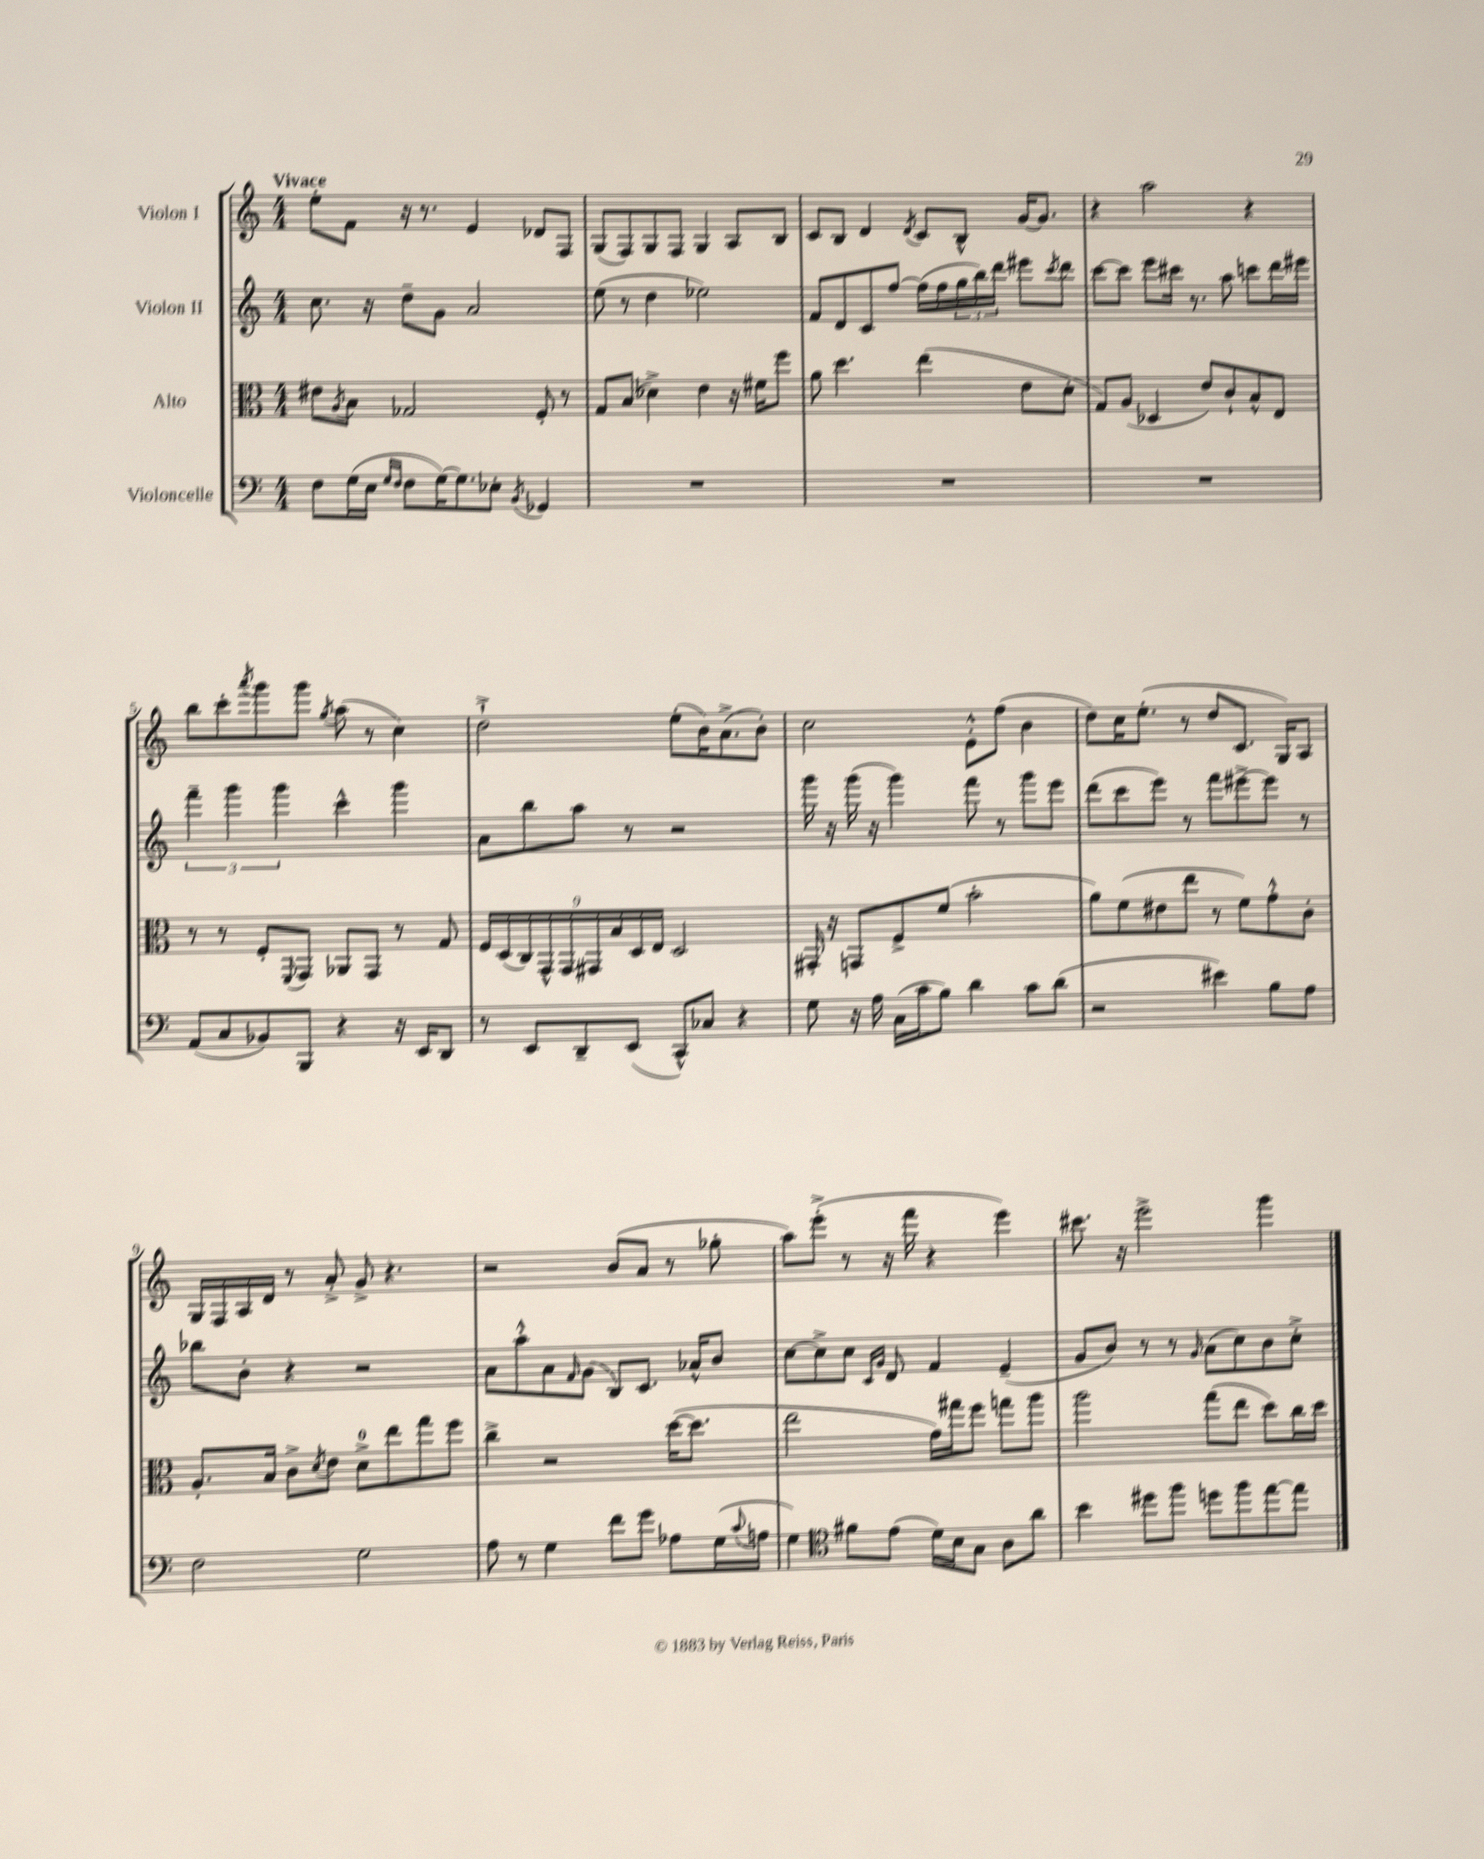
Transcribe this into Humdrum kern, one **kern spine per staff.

**kern	**kern	**kern	**kern
*staff4	*staff3	*staff2	*staff1
*clefF4	*clefC3	*clefG2	*clefG2
*k[]	*k[]	*k[]	*k[]
*M4/4	*M4/4	*M4/4	*M4/4
8F	8e#	8.cc	8ee'
.	8qA	.	.
(16G	8B	.	8f
16E	.	16r	.
16qqG	.	.	.
16qqF	.	.	.
8F	2G-	8dd~	16r
.	.	.	8.r
[16G)	.	8g	.
8.G]	.	.	.
.	.	2a	4e
8E-'	.	.	.
8qBB	.	.	.
4GG-	8F'	.	8d-
.	8r	.	8F
=	=	=	=
1r	8G	(8ee	(8G
.	(8B	8r	8F)
.	4d-^)	4dd	8G
.	.	.	8F
.	4e	2ee-)	4G
.	16r	.	8A
.	16f#	.	.
.	8ff	.	8B
=	=	=	=
1r	8a	8f	8c
.	4.dd	8d	8B
.	.	8c	4d
.	.	[8ff	.
.	.	.	8qd
.	(4ee	(16ff]	8c
.	.	16ff	.
.	.	24gg	8B^^
.	.	24bb)	.
.	.	24ddd	.
.	8e	8eee#	[16g
.	.	.	8.g]
.	.	8qccc	.
.	8d'	8ddd	.
=	=	=	=
1r	8G)	[8ccc	4r
.	(8A	8ccc]	.
.	4D-	8eee	2aa
.	.	16ccc#	.
.	.	8.r	.
.	8e)	.	.
.	8c`	8aa	.
.	8B^^	8ccc	4r
.	8E	16ddd	.
.	.	16eee#	.
=	=	=	=
(8AA	8r	6fff~	8bb
8C	8r	.	8ccc'
.	.	6ggg	.
.	.	.	8qaaa
8BB-)	8F'	.	8ggg
.	.	6ggg	.
.	8qqFF	.	.
8BBB	8GG	.	8ggg
.	.	.	8qgg
4r	8AA-	4ccc^^	(8aa
.	8GG	.	8r
16r	8r	4ggg	4cc)
16EE	.	.	.
8DD	8G	.	.
=	=	=	=
8r	18F	8a	2dd`^
.	(18D	.	.
.	18C)	.	.
8EE	.	8bb	.
.	18GG^^	.	.
.	18GG	.	.
8DD~	.	8aa	.
.	18GG#	.	.
.	18B	.	.
(8EE	.	8r	.
.	18D	.	.
.	18E	.	.
8CC^^)	2D	2r	(8ee'
8C-	.	.	16b)
.	.	.	(8.a^
4r	.	.	.
.	.	.	8b')
=	=	=	=
8G	16GG#'	16ggg	2cc
.	16r	16r	.
16r	8GG	(16ggg	.
16A	.	16r	.
(16C	8F^	4ggg)	.
16c	.	.	.
8B)	(8f	.	.
4d	2b'	8fff	8e'^^
.	.	8r	(8ff
8c	.	8ggg	4b
(8d	.	8eee	.
=	=	=	=
2r	8a)	(8ddd	8dd)
.	(8f	8ccc	16cc
.	.	.	(8.ee'
.	8e#	8eee)	.
.	8ee	8r	8r
4e#)	8r	8fff	8dd
.	8f)	[8eee#^	8.c
8B	8g'^^	8eee#]	.
.	.	.	16G)
8A	8c'	8r	8A
=	=	=	=
2F	8.A'	8bb-	16G
.	.	.	16F
.	.	8b'	16A
.	16B	.	16d
.	8c^	4r	8r
.	8qd	.	.
.	8e	.	8a'^
2G	8d^	2r	8g^
.	8ee	.	4.r
.	8gg	.	.
.	8ff	.	.
=	=	=	=
8A	4cc^	8a	2r
8r	.	8aa'^^	.
4G	2r	8a	.
.	.	16qqf	.
.	.	(8g	.
8f	.	8B)	(8b
8g	.	8.c	8a
8A-	([16dd	.	8r
.	8.dd]	16a-^^	.
(16G	.	8b	8gg-'
8qqc	.	.	.
16A	.	.	.
=	=	=	=
4G)	2ee	[8cc	8aa)
.	.	8cc^]	(8eee'^
*clefC4	*	*	*
8f#	.	8cc	8r
.	.	16qqc	.
.	.	16qqg	.
(8e	.	8d	16r
.	.	.	16fff
16d)	16g)	4f	4r
16B	16gg#	.	.
8G	8ff	.	.
8A	8gg	(4e~	4eee)
8a	8aa	.	.
=	=	=	=
4b	2aa	8g	8.ccc#
.	.	8b)	.
.	.	.	16r
8dd#	.	8r	2eee^
8ff	.	8r	.
.	.	16qqg	.
8dd	(8gg	(8a	.
8ff	8ee	8cc)	.
[8ee	8dd)	8b	4ggg
8ee]	16cc	8cc'^	.
.	16dd	.	.
==	==	==	==
*-	*-	*-	*-
